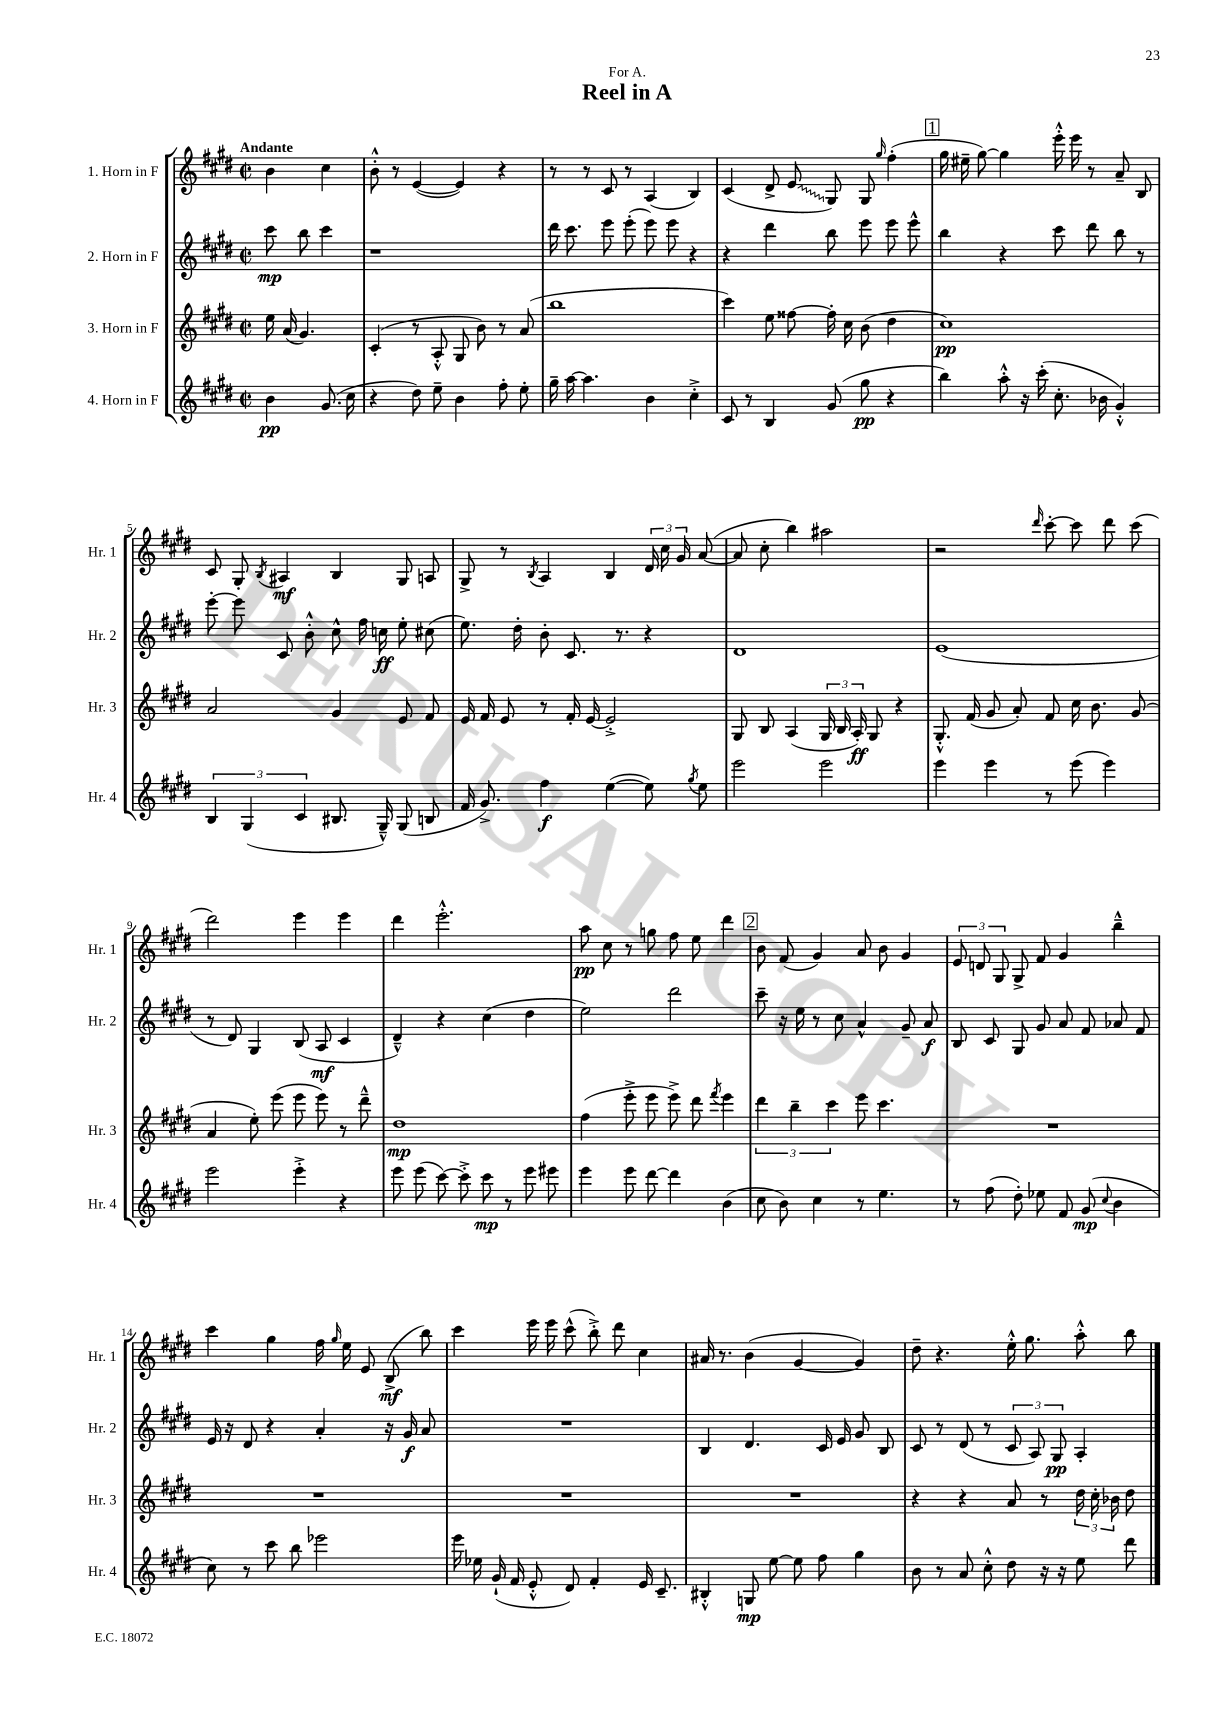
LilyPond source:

\header { title = "Reel in A" dedication = "For A." }
<<
\new StaffGroup <<
\new Staff = "s0" \with { instrumentName = "1. Horn in F" shortInstrumentName = "Hr. 1" } {
    \clef treble \key e \major \defaultTimeSignature \time 2/2 \partial 2 \tempo "Andante"
    \autoBeamOff b'4 cis''4 |
    b'8-.-^ r8 e'4~( e'4) r4 |
    r8 r8 cis'8 r8 a4( b4) |
    cis'4( dis'8-> \once \override Glissando.style = #'zigzag e'8\glissando gis8) gis8 \grace { gis''16 } fis''4-.( |
    \mark \markup { \box "1" } gis''16 eis''16-- gis''8~) gis''4 e'''16-.-^ e'''16 r8 a'8-- b8 |
    cis'8 gis8-. \acciaccatura { b8 } ais4\mf b4 gis8 a8 |
    gis8-> r8 \acciaccatura { b8 } a4 b4 \tuplet 3/2 { dis'16 cis''16 gis'16 } a'8~( |
    a'8 cis''8-. b''4) ais''2 |
    r2 \grace { dis'''16 } cis'''8~-. cis'''8 dis'''8 cis'''8( |
    dis'''2) e'''4 e'''4 |
    dis'''4 e'''2.-.-^ |
    a''8\pp cis''8 r8 g''8 fis''8 e''8 dis'''4 |
    \mark \markup { \box "2" } b'8 fis'8( gis'4) a'8 b'8 gis'4 |
    \tuplet 3/2 { e'8 d'8 gis8 } gis8-> fis'8 gis'4 b''4---^ |
    cis'''4 gis''4 fis''16 \grace { gis''16 } e''16 e'8 b8->\mf( b''8) |
    cis'''4 e'''16 e'''16 cis'''8-^( b''8-.->) dis'''8 cis''4 |
    ais'16 r8. b'4( gis'4~ gis'4) |
    dis''8-- r4. e''16-.-^ gis''8. a''8-.-^ b''8 \bar "|." |
}
\new Staff = "s1" \with { instrumentName = "2. Horn in F" shortInstrumentName = "Hr. 2" } {
    \clef treble \key e \major \defaultTimeSignature \time 2/2 \partial 2
    \autoBeamOff cis'''8\mp b''8 cis'''4 |
    r1 |
    dis'''16 cis'''8. e'''8 e'''8-.( e'''8) e'''8 r4 |
    r4 dis'''4 b''8 e'''8 e'''8 e'''8-^ |
    \mark \markup { \box "1" } b''4 r4 cis'''8 dis'''8 b''8 r8 |
    e'''8~-. e'''8 cis'8 b'8-.-^ cis''8-^ fis''16 c''16\ff e''8-. cis''8( |
    e''8.) dis''16-. b'8-. cis'8. r8. r4 |
    dis'1 |
    e'1( |
    r8 dis'8) gis4 b8( a8\mf cis'4 |
    dis'4---^) r4 cis''4( dis''4 |
    e''2) dis'''2 |
    \mark \markup { \box "2" } cis'''8-- r16 e''16 r8 cis''8 a'4-^ gis'8-- a'8\f |
    b8 cis'8 gis8 gis'8 a'8 fis'8 aes'8 fis'8 |
    e'16 r16 dis'8 r4 a'4-. r16 gis'16\f a'8 |
    R1 |
    b4 dis'4. cis'16 e'16 gis'8 b8 |
    cis'8 r8 dis'8( r8 \tuplet 3/2 { cis'8 a8) gis8\pp } a4-. \bar "|." |
}
\new Staff = "s2" \with { instrumentName = "3. Horn in F" shortInstrumentName = "Hr. 3" } {
    \clef treble \key e \major \defaultTimeSignature \time 2/2 \partial 2
    \autoBeamOff e''16 a'16( gis'4.) |
    cis'4-.( r8 a8-.-^ gis8 b'8) r8 a'8( |
    b''1 |
    cis'''4) e''8 fisis''8~ fisis''16-. cis''16 b'8( dis''4 |
    \mark \markup { \box "1" } cis''1\pp) |
    a'2 gis'4 e'8 fis'8 |
    e'16 fis'16 e'8 r8 fis'16-. e'16~ e'2-.-> |
    gis8 b8 a4( \tuplet 3/2 { gis16 b16 a16-.\ff) } gis8 r4 |
    gis8.-.-^ fis'16( gis'8 a'8-.) fis'8 cis''16 b'8. gis'8( |
    a'4 e''8-.) e'''8( e'''8 e'''8) r8 dis'''8---^ |
    dis''1\mp |
    fis''4( e'''8-.-> e'''8 e'''8->) dis'''8 \acciaccatura { fis'''8 } e'''4 |
    \mark \markup { \box "2" } \tuplet 3/2 { dis'''4 b''4-- cis'''4 } e'''8 cis'''4. |
    R1 |
    R1 |
    R1 |
    R1 |
    r4 r4 a'8 r8 \tuplet 3/2 { dis''16 cis''16-. bes'16 } dis''8 \bar "|." |
}
\new Staff = "s3" \with { instrumentName = "4. Horn in F" shortInstrumentName = "Hr. 4" } {
    \clef treble \key e \major \defaultTimeSignature \time 2/2 \partial 2
    \autoBeamOff b'4\pp gis'8.( cis''16 |
    r4 dis''8) e''8-- b'4 fis''8-. e''8-. |
    gis''16-- a''16~ a''4. b'4 cis''4-.-> |
    cis'8 r8 b4 gis'8( gis''8\pp r4 |
    \mark \markup { \box "1" } b''4) a''8-.-^ r16 cis'''16-.( cis''8.-. bes'16 gis'4-.-^) |
    \tuplet 3/2 { b4 gis4( cis'4 } bis8. gis16---^) gis8( b8 |
    fis'16 gis'8.->) fis''4\f e''4~( e''8) \acciaccatura { gis''8 } e''8 |
    e'''2 e'''2 |
    e'''4 e'''4 r8 e'''8( e'''4) |
    e'''2 e'''4-.-> r4 |
    e'''8 e'''8( cis'''8~) cis'''8-.-> cis'''8\mp r8 e'''8 eis'''8 |
    e'''4 e'''8 dis'''8~ dis'''4 b'4( |
    \mark \markup { \box "2" } cis''8 b'8) cis''4 r8 e''4. |
    r8 fis''8( dis''8-.) ees''8 fis'8 gis'8\mp( \appoggiatura { cis''8 } b'4 |
    cis''8) r8 cis'''8 b''8 ees'''2 |
    e'''16 ees''16 gis'16-!( fis'16 e'8-.-^ dis'8) fis'4-. e'16 cis'8.-- |
    bis4-.-^ g8\mp e''8~ e''8 fis''8 gis''4 |
    b'8 r8 a'8 cis''8-.-^ dis''8 r16 r16 e''8 dis'''8 \bar "|." |
}
>>
>>
